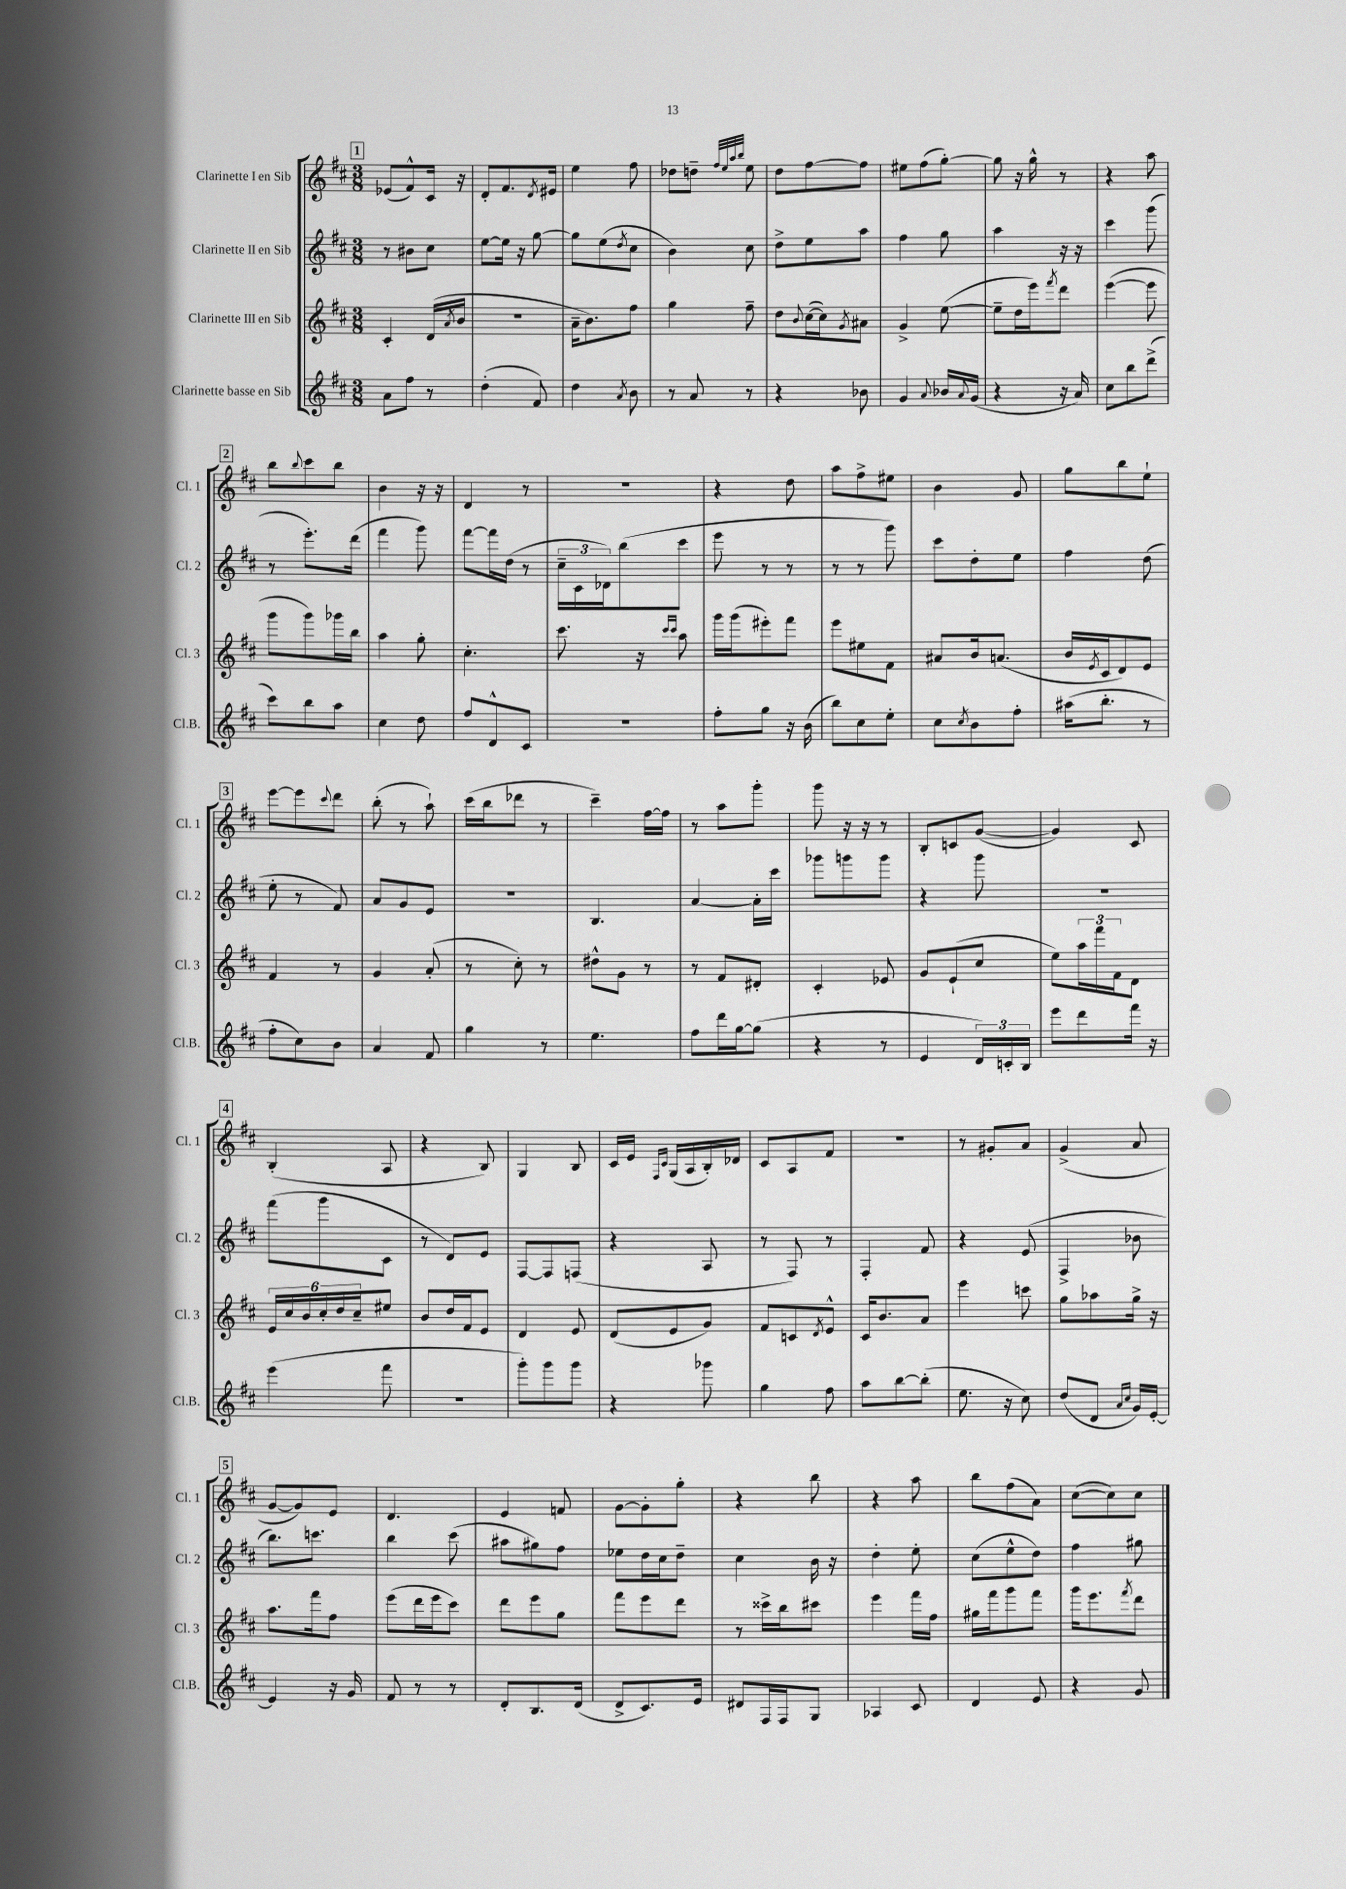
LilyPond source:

<<
\new StaffGroup <<
\new Staff = "s0" \with { instrumentName = "Clarinette I en Sib" shortInstrumentName = "Cl. 1" } {
    \clef treble \key d \major \numericTimeSignature \time 3/8
    \mark \markup { \box "1" } ees'8( fis'8-^) cis'16 r16 |
    d'8-. fis'8. \acciaccatura { d'8 } eis'16 |
    e''4 fis''8 |
    des''8 d''8-- \grace { fis''32 e''32 a''32 b''32 } e''8 |
    d''8 fis''8~ fis''8 |
    eis''8 fis''8( g''8~-.) |
    g''8 r16 g''16-^ r8 |
    r4 a''8 |
    \mark \markup { \box "2" } b''8 \appoggiatura { b''8 } cis'''8 b''8 |
    b'4 r16 r16 |
    d'4 r8 |
    R4. |
    r4 d''8 |
    a''8 fis''8-> eis''8 |
    b'4 g'8 |
    g''8 b''8 e''8-! |
    \mark \markup { \box "3" } e'''8~ e'''8 \appoggiatura { cis'''8 } d'''8 |
    b''8-.( r8 a''8-!) |
    cis'''16( b''16 des'''8 r8 |
    cis'''4--) fis''16~ fis''16 |
    r8 a''8 g'''8-. |
    g'''8 r16 r16 r8 |
    b8-. c'8 g'8~( |
    g'4) cis'8 |
    \mark \markup { \box "4" } b4-.( a8 |
    r4 b8) |
    g4 b8 |
    cis'16 e'16 \grace { fis16 cis'16 } g16( a16 b16-.) des'16 |
    cis'8 a8 fis'8 |
    R4. |
    r8 gis'8-. a'8 |
    g'4->( a'8 |
    \mark \markup { \box "5" } g'8~ g'8) e'8 |
    d'4. |
    e'4 f'8 |
    g'8~ g'8-. g''8-. |
    r4 b''8 |
    r4 a''8 |
    b''8 fis''8( a'8) |
    cis''8~( cis''8) cis''8 \bar "|." |
}
\new Staff = "s1" \with { instrumentName = "Clarinette II en Sib" shortInstrumentName = "Cl. 2" } {
    \clef treble \key d \major \numericTimeSignature \time 3/8
    \mark \markup { \box "1" } r8 bis'8 cis''8 |
    e''8~ e''16 r16 g''8~ |
    g''8 e''8( \acciaccatura { d''8 } cis''8 |
    b'4) cis''8 |
    d''8-> e''8 a''8 |
    fis''4 g''8 |
    a''4 r16 r16 |
    cis'''4 g'''8( |
    \mark \markup { \box "2" } r8 e'''8.-.) d'''16( |
    fis'''4 g'''8) |
    fis'''8~ fis'''16 d''16( r8 |
    \tuplet 3/2 { cis''16-- cis'16 des'16) } b''8( cis'''8 |
    e'''8 r8 r8 |
    r8 r8 g'''8) |
    cis'''8 d''8-. e''8 |
    fis''4 d''8( |
    \mark \markup { \box "3" } e''8-. r8 fis'8) |
    a'8 g'8 e'8 |
    R4. |
    b4. |
    a'4~ a'16-. cis'''16 |
    ges'''8 g'''8 g'''8 |
    r4 g'''8 |
    R4. |
    \mark \markup { \box "4" } fis'''8( g'''8 cis'8 |
    r8 d'8) e'8 |
    fis8~ fis8 f8( |
    r4 a8 |
    r8 fis8) r8 |
    fis4-. fis'8 |
    r4 e'8( |
    fis4-> bes'8 |
    \mark \markup { \box "5" } b''8.) c'''8. |
    b''4 cis'''8( |
    ais''8 gis''8) fis''8 |
    ees''8 d''16 cis''16 d''8-- |
    cis''4 b'16 r16 |
    d''4-. e''8-. |
    cis''8( e''8-^ d''8) |
    fis''4 gis''8 \bar "|." |
}
\new Staff = "s2" \with { instrumentName = "Clarinette III en Sib" shortInstrumentName = "Cl. 3" } {
    \clef treble \key d \major \numericTimeSignature \time 3/8
    \mark \markup { \box "1" } cis'4-. d'16( \acciaccatura { a'8 } b'16 |
    R4. |
    a'16-- b'8.) fis''8 |
    g''4 fis''8-- |
    d''8 \appoggiatura { b'8 } cis''16~( cis''16) \acciaccatura { g'8 } ais'8 |
    g'4-> e''8~( |
    e''8-- d''16 e'''16) \acciaccatura { fis'''8 } d'''8 |
    e'''4~( e'''8 |
    \mark \markup { \box "2" } g'''8 g'''8) ges'''16 b''16 |
    a''4 g''8-. |
    cis''4.-. |
    cis'''8. r16 \grace { cis'''16 cis'''16 } a''8 |
    g'''16 g'''16( eis'''8-.) fis'''8 |
    e'''8 eis''8 fis'8 |
    ais'8 b'16 a'8.( |
    b'16 \acciaccatura { e'8 } cis'16 d'8) e'8 |
    \mark \markup { \box "3" } fis'4 r8 |
    g'4 a'8-.( |
    r8 cis''8-.) r8 |
    dis''8-^ g'8 r8 |
    r8 fis'8 dis'8-. |
    cis'4-. ees'8 |
    g'8 e'8-!( cis''8 |
    e''8) \tuplet 3/2 { a''16 fis'''16 fis'16 } d'8 |
    \mark \markup { \box "4" } \tuplet 6/4 { e'16 cis''16 b'16 cis''16-. d''16 cis''16-- } eis''8 |
    b'8 d''16 fis'16 e'8 |
    d'4 e'8 |
    d'8( e'8 g'8) |
    fis'8 c'8 \acciaccatura { d'8 } e'8-^ |
    cis'16 b'8. a'8 |
    e'''4 c'''8 |
    g''8 aes''8 g''16-> r16 |
    \mark \markup { \box "5" } a''8. fis'''16 fis''8 |
    e'''8( d'''16 e'''16 cis'''8) |
    d'''8 e'''8 g''8 |
    fis'''8 e'''8 d'''8 |
    r8 cisis'''16-> b''16 cis'''8 |
    e'''4 fis'''16 fis''16 |
    gis''16 fis'''16 g'''8 fis'''8 |
    g'''16 e'''8. \acciaccatura { fis'''8 } d'''8 \bar "|." |
}
\new Staff = "s3" \with { instrumentName = "Clarinette basse en Sib" shortInstrumentName = "Cl.B." } {
    \clef treble \key d \major \numericTimeSignature \time 3/8
    \mark \markup { \box "1" } a'8 fis''8 r8 |
    d''4-.( fis'8) |
    d''4 \acciaccatura { a'8 } b'8 |
    r8 a'8 r8 |
    r4 bes'8 |
    g'4 \appoggiatura { a'8 } bes'16 \appoggiatura { a'8 } g'16( |
    r4 r16 a'16) |
    cis''8 b''8 d'''8->( |
    \mark \markup { \box "2" } cis'''8) b''8 a''8 |
    cis''4 d''8 |
    fis''8 d'8-^ cis'8 |
    R4. |
    fis''8-. g''8 r16 b'16( |
    b''8) cis''8 e''8-. |
    cis''8 \acciaccatura { cis''8 } b'8 fis''8-. |
    ais''16( b''8.-. r8 |
    \mark \markup { \box "3" } fis''8-. cis''8) b'8 |
    a'4 fis'8 |
    g''4 r8 |
    e''4. |
    fis''8 d'''16 g''16~ g''8( |
    r4 r8 |
    e'4 \tuplet 3/2 { d'16) c'16-. b16 } |
    e'''8 d'''8 fis'''16 r16 |
    \mark \markup { \box "4" } e'''4( fis'''8 |
    r4. |
    g'''8-.) g'''8 g'''8 |
    r4 ges'''8 |
    g''4 fis''8 |
    a''8 b''8~ b''8-.( |
    e''8. r16 cis''8) |
    d''8( d'8 \grace { a'16 cis''16 } g'16) e'16~-. |
    \mark \markup { \box "5" } e'4 r16 g'16 |
    fis'8 r8 r8 |
    d'8-. b8. d'16( |
    d'8-> cis'8.) e'16 |
    dis'8 fis16 fis16 g8 |
    aes4 cis'8 |
    d'4 e'8 |
    r4 g'8 \bar "|." |
}
>>
>>
